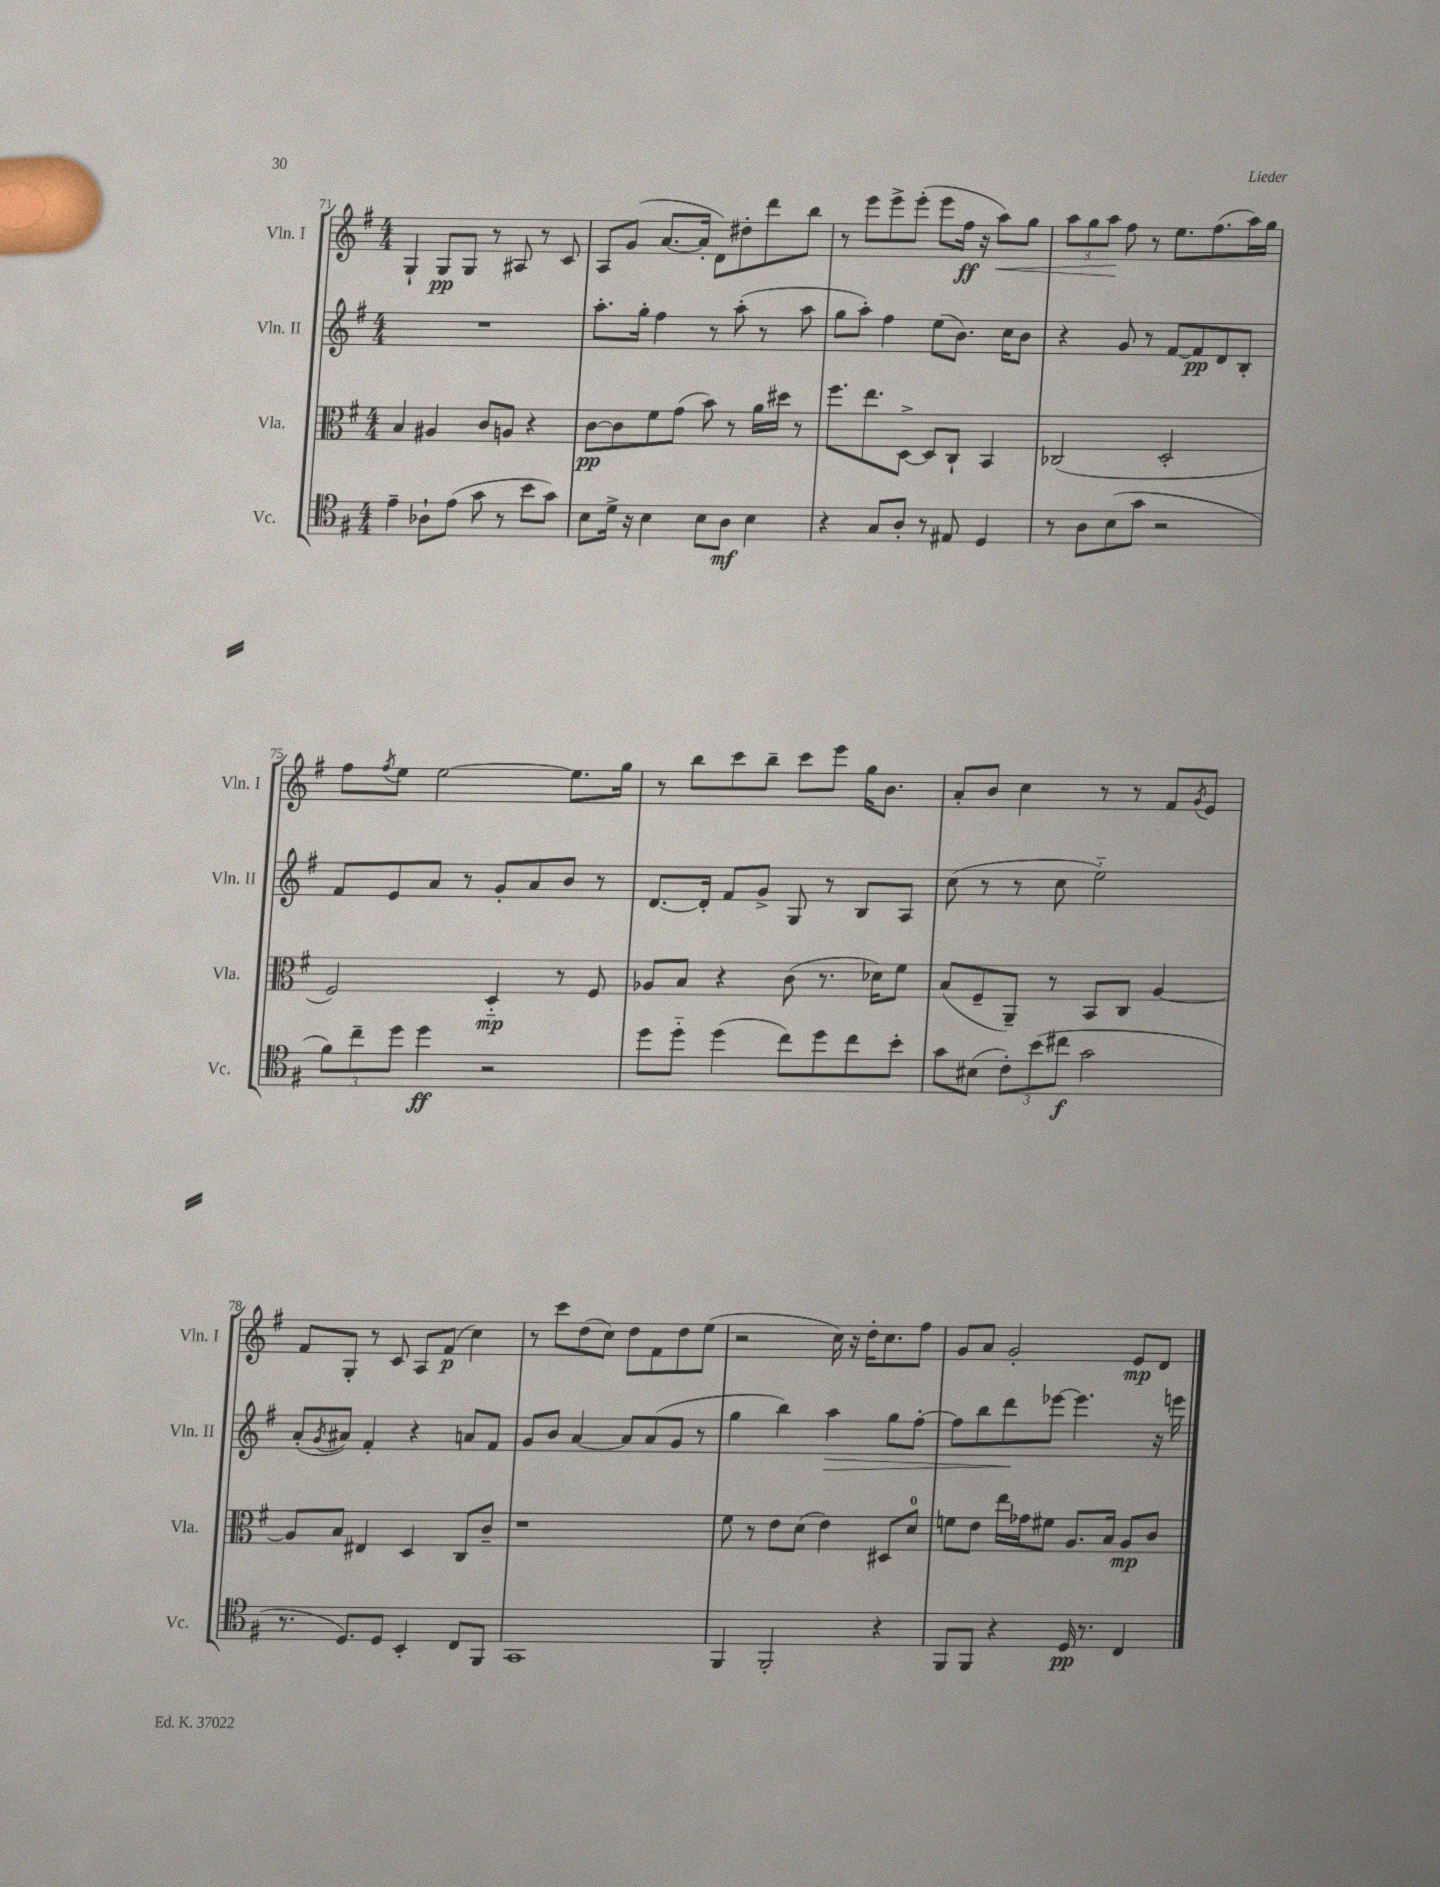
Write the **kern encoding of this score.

**kern	**dynam	**kern	**dynam	**kern	**dynam	**kern	**dynam
*part4	*part4	*part3	*part3	*part2	*part2	*part1	*part1
*staff4	*staff4	*staff3	*staff3	*staff2	*staff2	*staff1	*staff1
*I"Vc.	*	*I"Vla.	*	*I"Vln. II	*	*I"Vln. I	*
*I'Vc.	*	*I'Vla.	*	*I'Vln. II	*	*I'Vln. I	*
*clefC4	*	*clefC3	*	*clefG2	*	*clefG2	*
*k[f#]	*	*k[f#]	*	*k[f#]	*	*k[f#]	*
*M4/4	*	*M4/4	*	*M4/4	*	*M4/4	*
=71	=71	=71	=71	=71	=71	=71	=71
4e~\	.	4B/	.	1r	.	4G`/	.
8A-X`\L	.	4A#X/	.	.	.	8G/L	pp
(8e\J	.	.	.	.	.	8G/J	.
8g\	.	8c/L	.	.	.	8r	.
8r	.	8An/J	.	.	.	8A#X/	.
8b\L	.	4r	.	.	.	8r	.
8g\J)	.	.	.	.	.	8c/	.
=72	=72	=72	=72	=72	=72	=72	=72
8B\L	.	[8c\L	pp	8.aa'\L	.	8A/L	.
16d^\Jk	.	8c\]	.	.	.	(8g/J	.
16r	.	.	.	16gg'\Jk	.	.	.
4B\	.	8f#\	.	4ff#\	.	[8.a/L	.
.	.	(8g\J	.	.	.	.	.
.	.	.	.	.	.	16a'/Jk]	.
8B\L	.	8b\)	.	8r	.	8d\L)	.
8A\J	mf	8r	.	(8aa'\	.	8dd#X'\	.
4B\	.	16a\LL	.	8r	.	8ddd\	.
.	.	16dd#X\JJ	.	.	.	.	.
.	.	8r	.	8aa\	.	8bb\J	.
=73	=73	=73	=73	=73	=73	=73	=73
4r	.	8.ff#\L	.	8gg\L	.	8r	.
.	.	.	.	8aa'\J)	.	8eee\L	.
.	.	8.ee\	.	.	.	.	.
8G/L	.	.	.	4ff#\	.	8eee^\	.
8A'/J	.	[8D^\J	.	.	.	(8eee'\J	.
8r	.	8D/L]	.	(8ee\L	.	8eee\L	.
8E#X/	.	8C`/J	.	8.b\J)	.	16ff#\Jk	ff
.	.	.	.	.	.	16r	.
!	!	!	!	!	!	!	!LO:HP:b
4D/	.	4BB/	.	.	.	8aa\L)	<
.	.	.	.	16cc\KL	.	.	.
.	.	.	.	8b\J	.	8gg\J	.
=74	=74	=74	=74	=74	=74	=74	=74
8r	.	(2C-X/	.	4r	.	12aa\L	.
.	.	.	.	.	.	12gg\	.
8A\L	.	.	.	.	.	.	.
.	.	.	.	.	.	12aa\J	.
(8B\	.	.	.	8g/	.	8ff#\	[
8g\J	.	.	.	8r	.	8r	.
2r	.	2D'/	.	[8f#/L	.	8.ee\L	.
.	.	.	.	8f#/]	pp	.	.
.	.	.	.	.	.	(8.ff#\	.
.	.	.	.	8d/	.	.	.
.	.	.	.	8B'/J	.	16aa\L)	.
.	.	.	.	.	.	16gg\JJ	.
!!LO:LB:g=z
=75	=75	=75	=75	=75	=75	=75	=75
12f#\L)	.	2F#/)	.	8f#/L	.	8ff#\L	.
12cc~\	.	.	.	.	.	.	.
.	.	.	.	.	.	8qff#/	.
.	.	.	.	8e/	.	8ee\J	.
12dd\J	.	.	.	.	.	.	.
4dd\	ff	.	.	8a/J	.	[2ee\	.
.	.	.	.	8r	.	.	.
2r	.	4D/	mp	8g'/L	.	.	.
.	.	.	.	8a/	.	.	.
.	.	8r	.	8b/J	.	8.ee\L]	.
.	.	8F#/	.	8r	.	.	.
.	.	.	.	.	.	16gg\Jk	.
=76	=76	=76	=76	=76	=76	=76	=76
8dd\L	.	8A-X/L	.	[8.d/L	.	8r	.
8dd\J	.	8B/J	.	.	.	8bb\L	.
.	.	.	.	16d'/Jk]	.	.	.
(4dd\	.	4r	.	8f#/L	.	8ccc\	.
.	.	.	.	8g^/J	.	8bb~\J	.
8cc\L)	.	(8c\	.	8G/	.	8ccc\L	.
8dd\	.	8.r	.	8r	.	8eee\J	.
8cc\	.	.	.	8B/L	.	16gg\KL	.
.	.	16d-X\KL)	.	.	.	8.b\J	.
8b'\J	.	8f#\J	.	8A/J	.	.	.
=77	=77	=77	=77	=77	=77	=77	=77
8g\L	.	(8B/L	.	(8cc\	.	8a'/L	.
(8B#X\J	.	8F#~/	.	8r	.	8b/J	.
12c'\L)	.	8AA~/J)	.	8r	.	4cc\	.
(12b\	.	.	.	.	.	.	.
.	.	8r	.	8cc\	.	.	.
12cc#X\J	f	.	.	.	.	.	.
2g\	.	8BB/L	.	2ee\)	.	8r	.
.	.	8C/J	.	.	.	8r	.
.	.	[4A/	.	.	.	8f#/L	.
.	.	.	.	.	.	8qg/	.
.	.	.	.	.	.	8e/J	.
!!LO:LB:g=z
=78	=78	=78	=78	=78	=78	=78	=78
8.r	.	8A/L]	.	(8a'/L	.	8f#/L	.
.	.	.	.	8qg/	.	.	.
.	.	8B/J	.	8a#X/J)	.	8G'/J	.
8.D/L)	.	.	.	.	.	.	.
.	.	4E#X/	.	4f#'/	.	8r	.
8D/J	.	.	.	.	.	8c/	.
4BB'/	.	4D/	.	4r	.	8A/L	.
.	.	.	.	.	.	(8f#/J	p
8C/L	.	8C/L	.	8an/L	.	4cc\)	.
8FF#/J	.	8c~/J	.	8f#/J	.	.	.
=79	=79	=79	=79	=79	=79	=79	=79
1GG	.	1r	.	8g/L	.	8r	.
.	.	.	.	8b/J	.	8ccc\L	.
.	.	.	.	[4a/	.	(8dd\	.
.	.	.	.	.	.	8cc\J)	.
.	.	.	.	8a/L]	.	8dd\L	.
.	.	.	.	(8a/	.	8f#\	.
.	.	.	.	8g/J	.	8dd\	.
.	.	.	.	8r	.	(8ee\J	.
=80	=80	=80	=80	=80	=80	=80	=80
4FF#/	.	8f#\	.	4gg\	.	2r	.
.	.	8r	.	.	.	.	.
2FF#'/	.	8e\L	.	4bb\)	.	.	.
.	.	(8d\J	.	.	.	.	.
!	!	!	!	!	!LO:HP:b	!	!
.	.	4e\)	.	4aa\	>	16cc\)	.
.	.	.	.	.	.	16r	.
.	.	.	.	.	.	16dd'\KL	.
.	.	.	.	.	.	8.cc\	.
4r	.	8D#X/L	.	8gg\L	.	.	.
.	.	8d/J	.	[8ff#'\J	.	8ff#\J	.
=81	=81	=81	=81	=81	=81	=81	=81
8FF#/L	.	8fn\L	.	8ff#\L]	.	8g/L	.
8FF#/J	.	8e\J	.	8bb\	.	8a/J	.
4r	.	16ee\LL	.	8ddd\	.	2g'/	.
.	.	16g-X\J	.	.	.	.	.
.	.	8f#X\J	.	[8eee-X\J	]	.	.
16D/	pp	8.A/L	.	4.eee-\]	.	.	.
8.r	.	.	.	.	.	.	.
.	.	16B/Jk	.	.	.	.	.
4C/	.	8A/L	mp	.	.	8e/L	mp
.	.	8c/J	.	16r	.	8d/J	.
.	.	.	.	16eeen\	.	.	.
==	==	==	==	==	==	==	==
*-	*-	*-	*-	*-	*-	*-	*-
